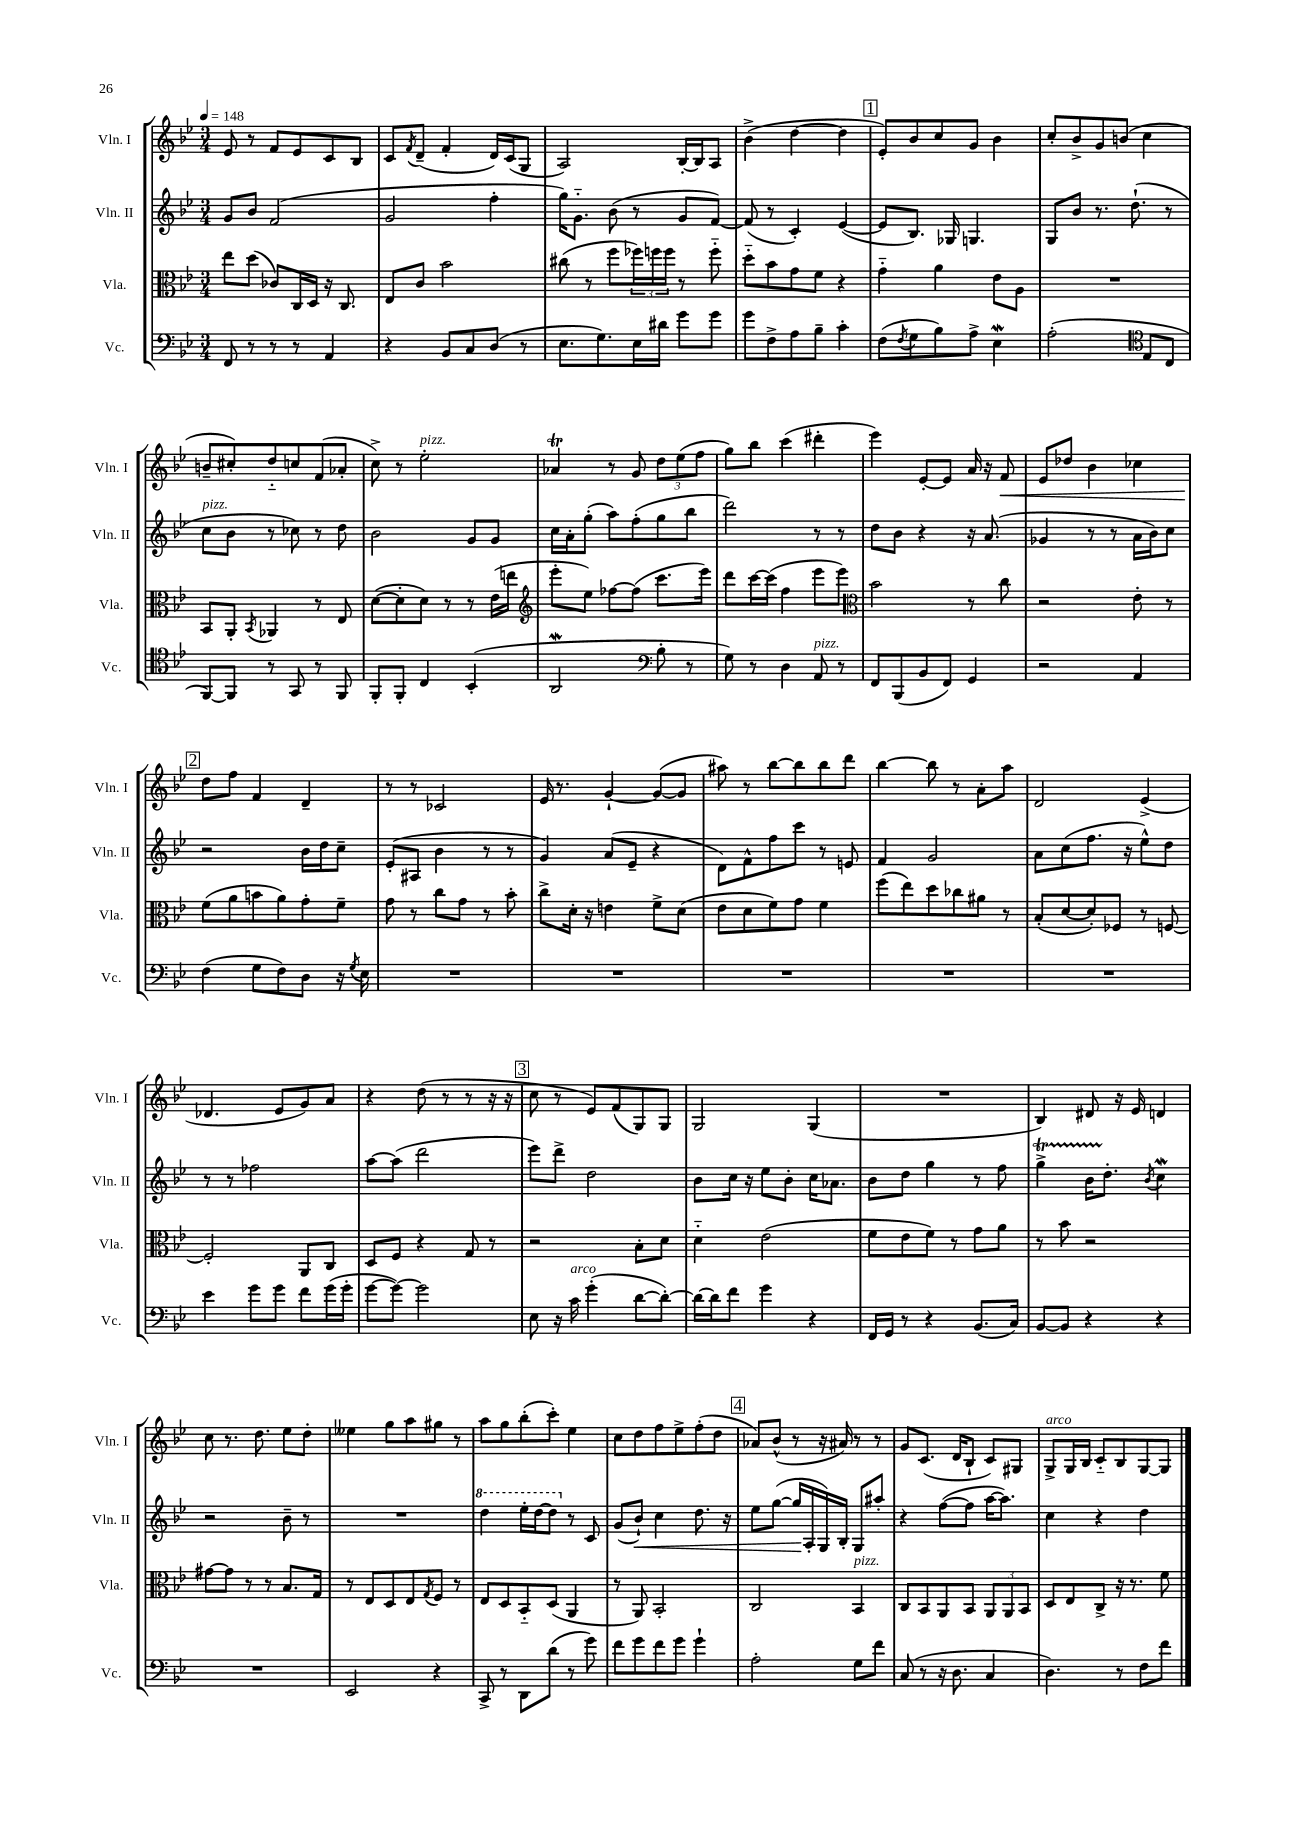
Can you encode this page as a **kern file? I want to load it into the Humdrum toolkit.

**kern	**kern	**kern	**kern
*staff4	*staff3	*staff2	*staff1
*clefF4	*clefC3	*clefG2	*clefG2
*k[b-e-]	*k[b-e-]	*k[b-e-]	*k[b-e-]
*M3/4	*M3/4	*M3/4	*M3/4
*MM148	*MM148	*MM148	*MM148
8FF/	8ee-\L	8g/L	8e-/
8r	(8dd\J	8b-/J	8r
8r	8c-/L)	(2f/	8f/L
8r	16C/L	.	8e-/
.	16D/JJ	.	.
4AA/	16r	.	8c/
.	8.C/	.	.
.	.	.	8B-/J
=	=	=	=
4r	8E-/L	2g/	8c/L
.	.	.	8qf/
.	8c/J	.	(8d~/J
8BB-/L	2b-\	.	4f'/
8C/	.	.	.
(8D/J	.	4ff'\	16d/LL)
.	.	.	(16c/J
8r	.	.	8G/J
=	=	=	=
8.E-\L	(8cc#\	16gg\LK)	2A/)
.	.	8.g'~\J	.
.	8r	.	.
8.G\)	.	.	.
.	8ff\L	(8b-\	.
16E-\L	24ff-\L)	8r	.
.	24ff\	.	.
16d#\JJ	.	.	.
.	24ff\JJ	.	.
8g\L	8r	8g/L	[16B-'/LL
.	.	.	16B-/]J
8g\J	8ff'~\	[8f/J)	8A/J
=	=	=	=
8g\L	8dd'~\L	(8f/]	(4b-^\
8F^\	8b-\	8r	.
8A\	8g\	4c'/)	[4dd\
8B-~\J	8f\J	.	.
4c'\	4r	([4e-/	4dd\]
=	=	=	=
(8F\L	4g'~\	8e-/]L	8e-'/L)
8qF/	.	.	.
8G\	.	8.B-/J)	8b-/
8B-\)	4a\	.	8cc/
.	.	16G-/	.
8A^\J	.	4.G/	8g/J
4E-\	8e-\L	.	4b-\
.	8A\J	.	.
=	=	=	=
(2A'\	2.r	8G/L	8cc'/L
.	.	8b-/J	8b-^/
.	.	8.r	8g/
.	.	.	(8b/J
.	.	(8.dd`\	.
*clefC4	*	*	*
8E-/L	.	.	4cc\
8C/J	.	8r	.
=	=	=	=
[8FF/L)	8BB-/L	8cc\L	8b~/L
8FF/]J	8AA'/J	8b-\J	8cc#'/)
.	8qBB-/	.	.
8r	4AA-/	8r	8dd'~/
8GG/	.	8cc-\)	8cc/
8r	8r	8r	(8f/
8FF/	8E-/	8dd\	8a-'/J
=	=	=	=
8FF'/L	([8d\L	2b-\	8cc^\)
8FF'/J	8d'\]	.	8r
4C/	8d\J)	.	2ee-'\
.	8r	.	.
(4BB-'/	8r	8g/L	.
.	(16e-\LL	8g/J	.
.	16ee\JJ	.	.
=	=	=	=
*	*clefG2	*	*
2AA/	8eee-'\L	16cc\LL	4a-/
.	.	16a'\J	.
.	8ee-\J)	(8gg'\J	.
.	[8ff-\L	8aa\L)	8r
.	(8ff-\]J	(8ff'\	8g/
*clefF4	*	*	*
8B-'\	8.ccc\L	8gg\	12dd\L
.	.	.	(12ee-\
8r	.	8bb-\J	.
.	.	.	12ff\J
.	16eee-\Jk)	.	.
=	=	=	=
8G\)	8ddd\L	2ddd\)	8gg\L)
8r	[16ccc\L	.	8bb-\J
.	(16ccc\]JJ	.	.
4D\	4ff\	.	(4ccc\
8AA/	8eee-\L	8r	4ddd#'\
8r	8eee-\J)	8r	.
=	=	=	=
*	*clefC3	*	*
8FF/L	2b-\	8dd\L	4eee-\)
(8BBB-/	.	8b-\J	.
8BB-/	.	4r	[8e-'/L
8FF/J)	.	.	8e-/]J
4GG/	8r	16r	16a/
.	.	(8.a/	16r
.	8cc\	.	8f/
=	=	=	=
2r	2r	4g-/	8e-/L
.	.	.	8dd-/J
.	.	8r	4b-\
.	.	8r	.
4AA/	8e-'\	16a\LL	4cc-\
.	.	16b-\J)	.
.	8r	8cc\J	.
=	=	=	=
(4F\	(8f\L	2r	8dd\L
.	8a\	.	8ff\J
8G\L	8b\	.	4f/
8F\)	8a\)	.	.
8D\J	8g'\	16b-\LL	4d~/
.	.	16dd\J	.
16r	8f~\J	8cc~\J	.
8qG/	.	.	.
16E-\	.	.	.
=	=	=	=
2.r	8g\	(8e-'/L	8r
.	8r	8A#/J	8r
.	8cc\L	4b-\	2c-/
.	8g\J	.	.
.	8r	8r	.
.	8b-'\	8r	.
=	=	=	=
2.r	8cc^\L	4g/)	16e-/
.	.	.	8.r
.	16d'\Jk	.	.
.	16r	.	.
.	4e\	(8a/L	[4g`/
.	.	8e-~/J	.
.	8f^\L	4r	(8g/_L
.	(8d\J	.	8g/]J
=	=	=	=
2.r	8e-\L	8d\L)	8aa#\)
.	8d\	8f^^\	8r
.	8f\)	8ff\	[8bb-\L
.	8g\J	8ccc\J	8bb-\]
.	4f\	8r	8bb-\
.	.	8e/	8ddd\J
=	=	=	=
2.r	(8ff\L	4f/	[4bb-\
.	8ee-\)	.	.
.	8dd\	2g/	8bb-\]
.	8cc-\	.	8r
.	8a#\J	.	8a'\L
.	8r	.	8aa\J
=	=	=	=
2.r	(8B-'/L	8a\L	2d/
.	[8d/	(8cc\	.
.	8d'/])	8.ff\J	.
.	8F-/J	.	.
.	.	16r	.
.	8r	8ee-^^\L)	(4e-^/
.	[8F/	8dd\J	.
=	=	=	=
4e-\	2F'/]	8r	4.d-/
.	.	8r	.
8g\L	.	2ff-\	.
8g\J	.	.	8e-/L
8f\L	8AA/L	.	8g/)
(16g\L	8C/J	.	8a/J
16g'\JJ	.	.	.
=	=	=	=
[8g\L	8D/L	[8aa\L	4r
8g\_J)	8F/J	(8aa\]J	.
2g\]	4r	2ddd\	(8dd\
.	.	.	8r
.	8G/	.	8r
.	8r	.	16r
.	.	.	16r
=	=	=	=
8E-\	2r	8eee-\L)	8cc\
16r	.	8ddd^\J	8r
16c\	.	.	.
(4g'\	.	2dd\	8e-/L)
.	.	.	(8f/
[8d\L	8B-'\L	.	8G/)
8d'\_J)	8d\J	.	8G/J
=	=	=	=
16d\_LL	4d'~\	8b-\L	2G/
16d\]J	.	.	.
8f\J	.	16cc\Jk	.
.	.	16r	.
4g\	(2e-\	8ee-\L	.
.	.	8b-'\J	.
4r	.	16cc\LK	(4G/
.	.	8.a-\J	.
=	=	=	=
16FF/LL	8f\L	8b-\L	2.r
16GG/JJ	.	.	.
8r	8e-\	8dd\J	.
4r	8f\J)	4gg\	.
.	8r	.	.
(8.BB-/L	8g\L	8r	.
.	8a\J	8ff\	.
16C/Jk)	.	.	.
=	=	=	=
[8BB-/L	8r	4gg^\	4B-/)
8BB-/]J	8b-\	.	.
4r	2r	16b-\LK	8d#/
.	.	8.dd'\J	.
.	.	.	16r
.	.	.	16e-/
.	.	8qb-/	.
4r	.	4cc\	4d/
=	=	=	=
2.r	[8g#\L	2r	8cc\
.	8g#\]J	.	8.r
.	8r	.	.
.	.	.	8.dd\
.	8r	.	.
.	8.B-/L	8b-~\	8ee-\L
.	.	8r	8dd'\J
.	16G/Jk	.	.
=	=	=	=
2EE-/	8r	2.r	4ee--\
.	8E-/L	.	.
.	8D/	.	8gg\L
.	8E-/	.	8aa\
.	8qG/	.	.
4r	8F/J	.	8gg#\J
.	8r	.	8r
=	=	=	=
8CC^/	8E-/L	4ddd\	8aa\L
8r	8D/	.	8gg\
8DD\L	8BB-'~/	16eee-'\LL	(8bb-'\
.	.	[16ddd\J	.
(8d\J	(8D/J	8ddd\]J	8ccc'\J)
8r	4AA/	8r	4ee-\
8g\)	.	8c/	.
=	=	=	=
8f\L	8r	(8g/L	8cc\L
8g\	8AA/)	8b-`/J)	8dd\
8f\	2BB-'/	4cc\	8ff\
8g\J	.	.	8ee-^\
4g`\	.	8.dd\	(8ff'\
.	.	.	8dd\J
.	.	16r	.
=	=	=	=
2A'\	2C/	8ee-\L	8a-/L)
.	.	([8gg\J	(8b-^^/J
.	.	16gg/]LL	8r
.	.	16A'/	.
.	.	16G/)	16r
.	.	16B-'/JJ	16a#/)
8G\L	4BB-/	8G/L	8r
8f\J	.	8aa#'/J	8r
=	=	=	=
(8C/	8C/L	4r	8g/L
8r	8BB-/	.	(8.c/J
16r	8AA/	([8ff\L	.
8.D\	.	.	16d/LK
.	8BB-/J	8ff\]J	8B-`/J
4C/	12AA/L	[16aa\LK	8c/L)
.	.	8.aa\]J)	.
.	12AA/	.	.
.	.	.	8G#/J
.	12BB-/J	.	.
=	=	=	=
4.D\)	8D/L	4cc\	8G^/L
.	8E-/	.	16G/L
.	.	.	16B-/JJ
.	8C^/J	4r	8c'~/L
8r	16r	.	8B-/
.	8.r	.	.
8F\L	.	4dd\	[8G/
8f\J	8f\	.	8G/]J
==	==	==	==
*-	*-	*-	*-
